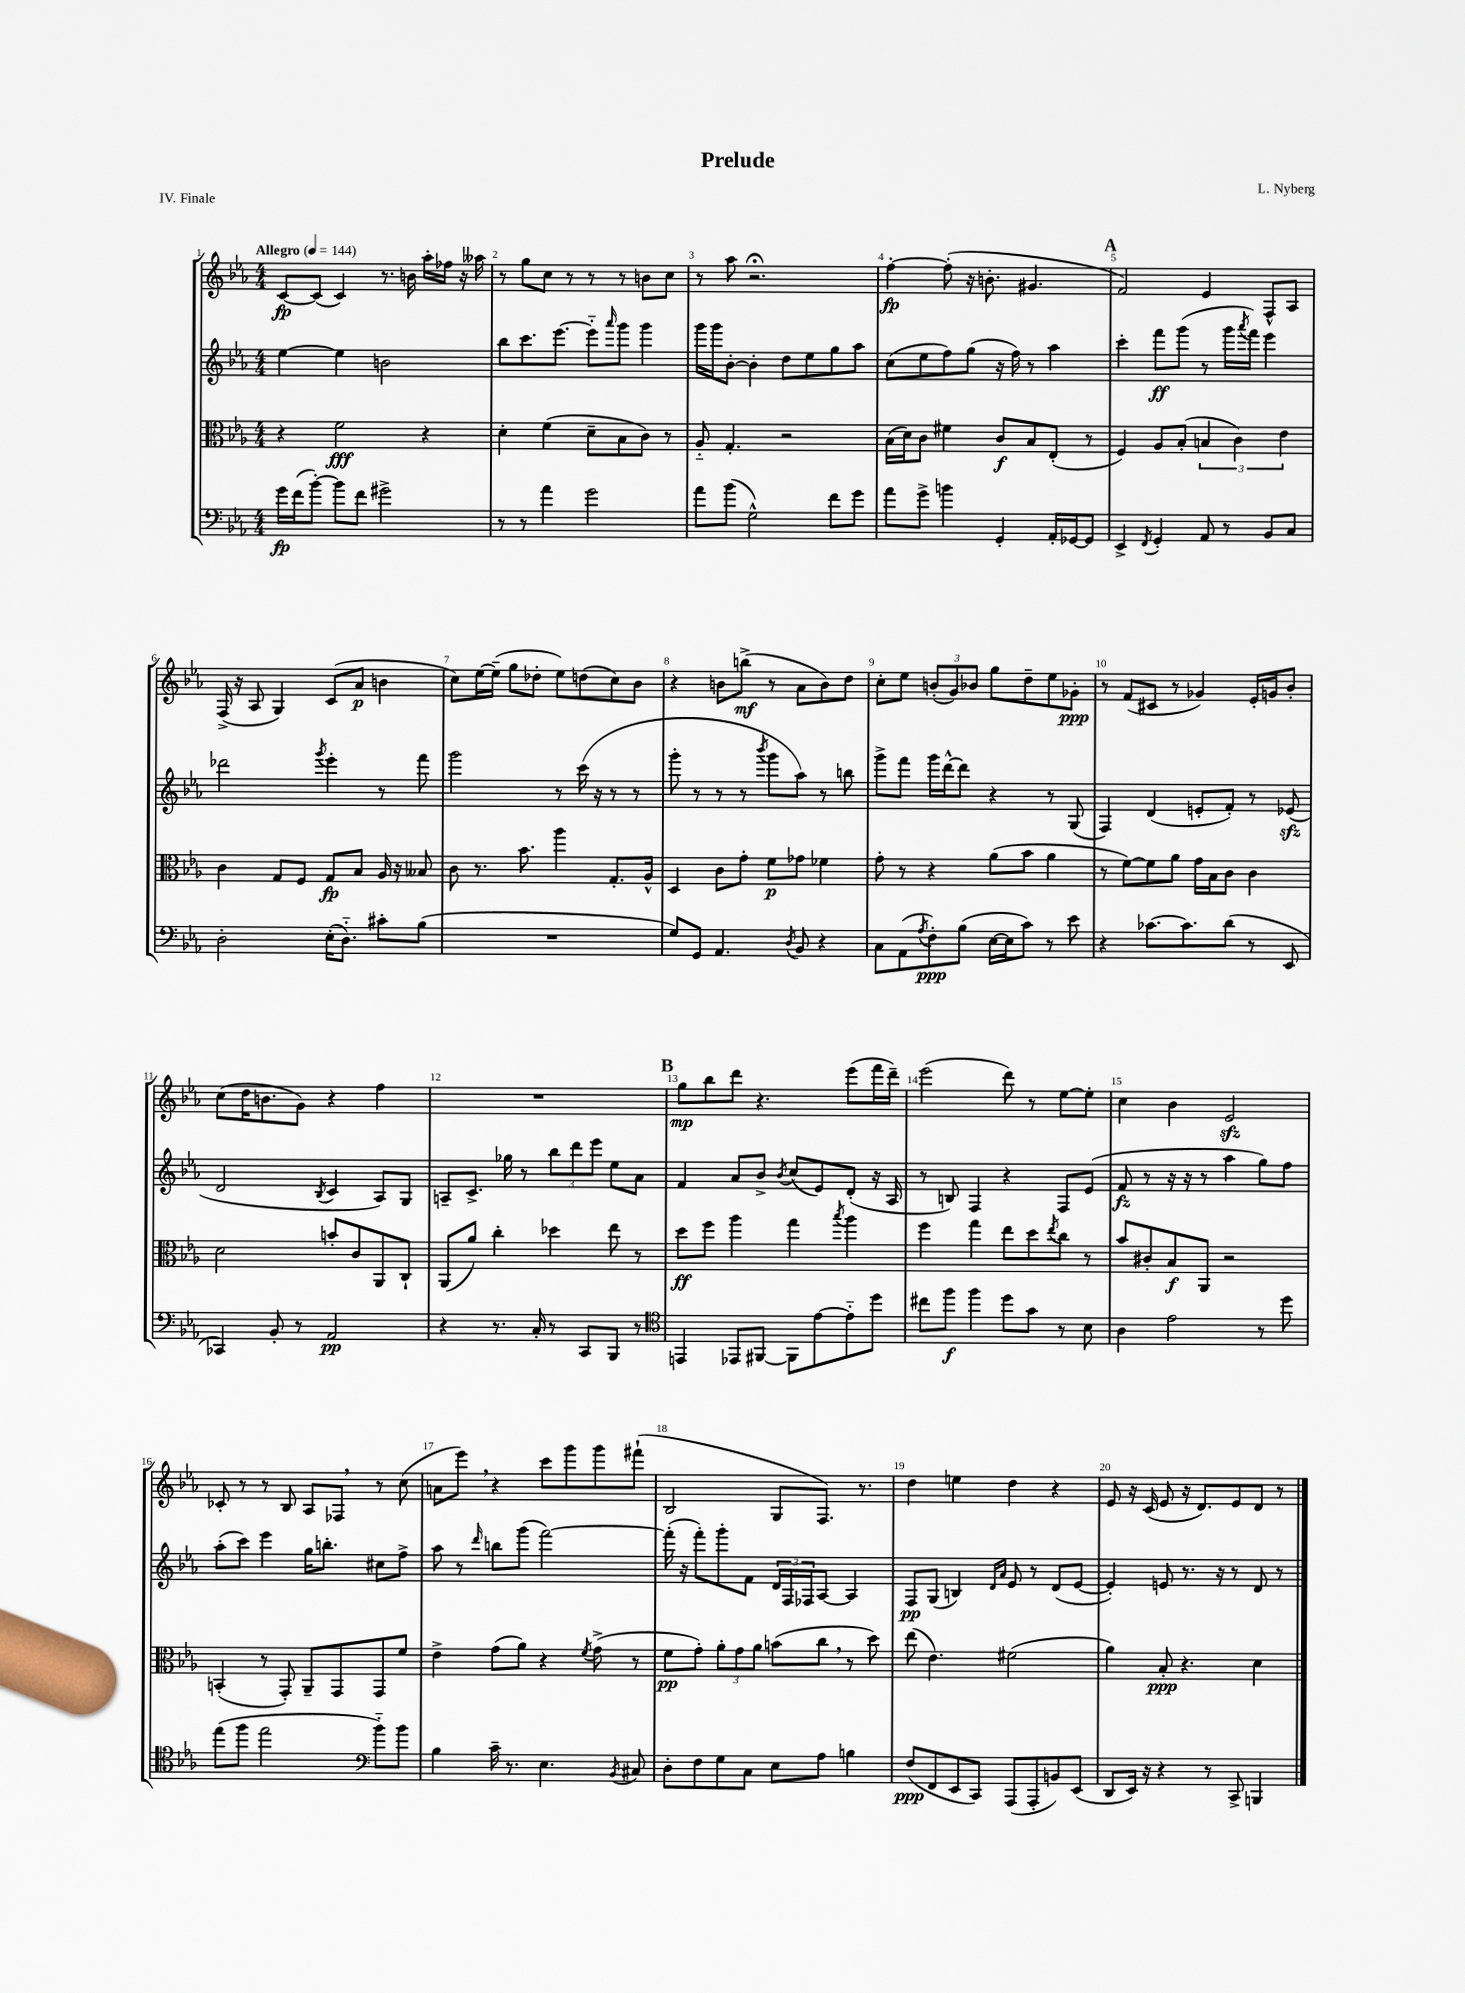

**kern	**dynam	**kern	**dynam	**kern	**dynam	**kern	**dynam
*part4	*part4	*part3	*part3	*part2	*part2	*part1	*part1
*staff4	*staff4	*staff3	*staff3	*staff2	*staff2	*staff1	*staff1
*clefF4	*	*clefC3	*	*clefG2	*	*clefG2	*
*k[b-e-a-]	*	*k[b-e-a-]	*	*k[b-e-a-]	*	*k[b-e-a-]	*
*M4/4	*	*M4/4	*	*M4/4	*	*M4/4	*
*MM144	*	*MM144	*	*MM144	*	*MM144	*
=1	=1	=1	=1	=1	=1	=1	=1
!	!	!	!	!	!	!LO:TX:a:B:t=Allegro	!
16g\LL	fp	4r	.	[4ee-\	.	[8c/L	fp
(16f\J	.	.	.	.	.	.	.
[8b-'\J)	.	.	.	.	.	(8c/J]	.
8b-\L]	.	2f\	fff	4ee-\]	.	4c/)	.
8f\J	.	.	.	.	.	.	.
2g#X^\	.	.	.	2bn\	.	8.r	.
.	.	.	.	.	.	16bn\	.
.	.	4r	.	.	.	16aa-'\LL	.
.	.	.	.	.	.	16ff-X\JJ	.
.	.	.	.	.	.	16r	.
.	.	.	.	.	.	16aa--X\	.
=2	=2	=2	=2	=2	=2	=2	=2
8r	.	4d'\	.	8bb-\L	.	8r	.
8r	.	.	.	8.ccc\	.	8gg\L	.
4a-\	.	(4f\	.	.	.	8cc\J	.
.	.	.	.	[8.eee-\J	.	.	.
.	.	.	.	.	.	8r	.
2g\	.	8d~\L	.	8eee-\L]	.	8r	.
.	.	.	.	16qqaaa-/	.	.	.
.	.	8B-\	.	8ggg\J	.	8r	.
.	.	8c\J)	.	4ggg\	.	8bn\L	.
.	.	8r	.	.	.	8cc\J	.
=3	=3	=3	=3	=3	=3	=3	=3
8a-\L	.	8A-/	.	16ggg\LL	.	8r	.
.	.	.	.	16ggg\J	.	.	.
(8b-\J	.	4.G'/	.	[8b-'\J	.	8aa-\	.
2G^^\)	.	.	.	4b-'\]	.	2.r;<	.
.	.	2r	.	8dd\L	.	.	.
.	.	.	.	8ee-\	.	.	.
8f\L	.	.	.	8gg\	.	.	.
8g\J	.	.	.	8aa-\J	.	.	.
=4	=4	=4	=4	=4	=4	=4	=4
8a-\L	.	(16B-\LL	.	(8cc\L	.	[4ff'\	fp
.	.	16d\J)	.	.	.	.	.
8g^\J	.	8c\J	.	8ee-\	.	.	.
4bn\	.	4f#X\	.	8ff\)	.	(8ff'\]	.
.	.	.	.	(8gg\J	.	16r	.
.	.	.	.	.	.	8.bn'\	.
4GG'/	.	8c/L	f	16r	.	.	.
.	.	.	.	16ff\)	.	.	.
.	.	8B-/	.	8r	.	4.g#X/	.
16AA-'/LL	.	(8E-'/J	.	4aa-\	.	.	.
[16GG-X/J	.	.	.	.	.	.	.
8GG-/J]	.	8r	.	.	.	.	.
!!LO:REH:place=s1:t=A
=5	=5	=5	=5	=5	=5	=5	=5
4EE-^/	.	4F/)	.	4ccc'\	.	2f/)	.
8qFF/	.	.	.	.	.	.	.
4GG'/	.	8A-/L	.	8fff\L	ff	.	.
.	.	(8B-'/J	.	(8ggg\J	.	.	.
8AA-/	.	6Bn/	.	8r	.	4e-/	.
8r	.	.	.	16ggg\LL	.	.	.
.	.	6c\)	.	.	.	.	.
.	.	.	.	8qaaa-/	.	.	.
.	.	.	.	16fff\JJ)	.	.	.
8BB-/L	.	.	.	4eee-\	.	8F^^/L	.
.	.	6e-\	.	.	.	.	.
8C/J	.	.	.	.	.	8A-/J	.
!!LO:LB:g=z
=6	=6	=6	=6	=6	=6	=6	=6
2D'\	.	4c\	.	2ddd-X\	.	(16F^/	.
.	.	.	.	.	.	16r	.
.	.	.	.	.	.	8A-/	.
.	.	8G/L	.	.	.	4G/)	.
.	.	8F/J	.	.	.	.	.
.	.	.	.	8qggg/	.	.	.
(16E-'\KL	.	8G/L	fp	4eee-'\	.	(8c/L	.
8.D\J)	.	.	.	.	.	.	.
.	.	8B-/J	.	.	.	8a-/J	p
8c#X'\L	.	16A-/	.	8r	.	4bn\	.
.	.	16r	.	.	.	.	.
(8B-\J	.	8B--X/	.	8fff\	.	.	.
=7	=7	=7	=7	=7	=7	=7	=7
1r	.	8c\	.	2ggg\	.	8cc\L)	.
.	.	8.r	.	.	.	[16ee-\L	.
.	.	.	.	.	.	(16ee-~\JJ]	.
.	.	.	.	.	.	8gg\L	.
.	.	8.b-\	.	.	.	.	.
.	.	.	.	.	.	8dd-X'\J	.
.	.	4aa-\	.	8r	.	8ee-\L)	.
.	.	.	.	(16ccc\	.	(8ddn\	.
.	.	.	.	16r	.	.	.
.	.	8.G'/L	.	8r	.	8cc\)	.
.	.	.	.	8r	.	8b-\J	.
.	.	16A-^^/Jk	.	.	.	.	.
=8	=8	=8	=8	=8	=8	=8	=8
8G/L)	.	4D/	.	8ggg'\	.	4r	.
8GG/J	.	.	.	8r	.	.	.
4.AA-/	.	8c\L	.	8r	.	8bn\L	.
.	.	8g'\J	.	8r	.	(8bbn^\J	mf
.	.	.	.	8qbbb-/	.	.	.
.	.	8f\L	p	8ggg\L	.	8r	.
8qD/	.	.	.	.	.	.	.
8BB-/	.	8g-X\J	.	8aa-\J)	.	8a-\L	.
4r	.	4f-X\	.	8r	.	8b\)	.
.	.	.	.	8bbn\	.	8dd\J	.
=9	=9	=9	=9	=9	=9	=9	=9
8C\L	.	8g'\	.	8ggg^\L	.	8cc'\L	.
(8AA-\	.	8r	.	8fff\J	.	8ee-\J	.
8qA-/	.	.	.	.	.	.	.
8F'\)	ppp	4r	.	16ggg\LL	.	(12bn'/L	.
.	.	.	.	[16ddd^^\J	.	.	.
.	.	.	.	.	.	12g/)	.
(8B-\J	.	.	.	8ddd\J]	.	.	.
.	.	.	.	.	.	12b-X/J	.
[16E-\LL	.	(8a-\L	.	4r	.	8gg\L	.
16E-\J]	.	.	.	.	.	.	.
8c\J)	.	8b-\J	.	.	.	8dd~\	.
8r	.	4a-\	.	8r	.	8ee-\	.
8e-\	.	.	.	(8G/	.	8g-X'\J	ppp
=10	=10	=10	=10	=10	=10	=10	=10
4r	.	8r	.	4F/)	.	8r	.
.	.	[8f\L)	.	.	.	(8f/L	.
[8.c-X\L	.	8f\]	.	(4d/	.	8c#X/J	.
.	.	8a-\J	.	.	.	8r	.
8.c-\]	.	.	.	.	.	.	.
.	.	16g\LL	.	8en'/L	.	4g-X/)	.
.	.	16B-\J	.	.	.	.	.
(8d\J	.	8c\J	.	8f'/J)	.	.	.
8r	.	4c\	.	8r	.	16e-'/LL	.
.	.	.	.	.	.	16gn/J	.
8EE-/	.	.	.	(8e-Xzz/	.	8b-'/J	.
!!LO:LB:g=z
=11	=11	=11	=11	=11	=11	=11	=11
4CC-X/)	.	2d\	.	2d/	.	(8cc\L	.
.	.	.	.	.	.	16dd\K	.
.	.	.	.	.	.	8.bn\	.
8BB-'/	.	.	.	.	.	.	.
8r	.	.	.	.	.	8g\J)	.
.	.	.	.	8qB-/	.	.	.
2AA-/	pp	8bn'/L	.	4c/	.	4r	.
.	.	8c/	.	.	.	.	.
.	.	8AA-/	.	8A-/L)	.	4ff\	.
.	.	8C`/J	.	8G/J	.	.	.
=12	=12	=12	=12	=12	=12	=12	=12
4r	.	(8AA-/L	.	8An~/L	.	1r	.
.	.	8a-/J)	.	8.c^/J	.	.	.
8.r	.	4cc'\	.	.	.	.	.
.	.	.	.	16gg-X\	.	.	.
.	.	.	.	8r	.	.	.
16C'/	.	.	.	.	.	.	.
8r	.	4dd-X\	.	12bb-\L	.	.	.
.	.	.	.	12ddd\	.	.	.
8CC/L	.	.	.	.	.	.	.
.	.	.	.	12eee-\J	.	.	.
8BBB-/J	.	8ee-\	.	8ee-\L	.	.	.
8r	.	8r	.	8a-\J	.	.	.
!!LO:REH:place=s1:t=B
=13	=13	=13	=13	=13	=13	=13	=13
*clefC4	*	*	*	*	*	*	*
4EEn/	.	8dd\L	ff	4f/	.	8gg\L	mp
.	.	8ff\J	.	.	.	8bb-\	.
8EE-X/L	.	4aa-\	.	8a-/L	.	8ddd\J	.
[8FF#X/J	.	.	.	8b-^/J	.	4.r	.
.	.	.	.	8qb-/	.	.	.
8FF#\L]	.	4gg\	.	(8cc/L	.	.	.
[8e-\	.	.	.	8e-/)	.	.	.
.	.	8qbb-/	.	.	.	.	.
8e-\]	.	4aa-\	.	(8d'/J	.	(8eee-\L	.
8dd\J	.	.	.	16r	.	16fff\L	.
.	.	.	.	16A-/	.	16ddd~\JJ)	.
=14	=14	=14	=14	=14	=14	=14	=14
8cc#X\L	.	4ff\	.	8r	.	(2eee-\	.
8ff\J	f	.	.	8Bn/)	.	.	.
4ff\	.	4gg\	.	4F/	.	.	.
8dd\L	.	8ee-\L	.	4r	.	8ddd\)	.
8g\J	.	8dd\	.	.	.	8r	.
.	.	8qee-/	.	.	.	.	.
8r	.	8cc\J	.	8F/L	.	[8ee-\L	.
8B-\	.	8r	.	(8e-/J	.	8ee-'\J]	.
=15	=15	=15	=15	=15	=15	=15	=15
4A-\	.	8b-/L	.	8f/	fz	4cc\	.
.	.	8c#X'/	.	8r	.	.	.
2e-\	.	8B-/	f	16r	.	4b-\	.
.	.	.	.	16r	.	.	.
.	.	8AA-/J	.	8r	.	.	.
.	.	2r	.	4aa-\	.	2e-zz/	.
8r	.	.	.	8gg\L)	.	.	.
8dd\	.	.	.	8ff\J	.	.	.
!!LO:LB:g=z
=16	=16	=16	=16	=16	=16	=16	=16
(8ee-\L	.	(4BBn'/	.	(8aa-'\L	.	8c-X'/	.
8ff\J	.	.	.	8ccc\J)	.	8r	.
2ee-\	.	8r	.	4eee-\	.	8r	.
.	.	8GG'/)	.	.	.	8B-/	.
.	.	8AA-~/L	.	16gg\KL	.	8A-/L	.
.	.	.	.	8.bbn'\J	.	.	.
.	.	8GG/	.	.	.	8F-X,/J	.
*clefF4	*	*	*	*	*	*	*
8b-\L)	.	8GG/	.	8cc#X\L	.	8r	.
8b-\J	.	8f/J	.	8ff^\J	.	(8cc\	.
=17	=17	=17	=17	=17	=17	=17	=17
4B-\	.	4e-^\	.	8aa-\	.	8an\L	.
.	.	.	.	8r	.	8eee-,\J)	.
.	.	.	.	16qqddd/	.	.	.
16c~\	.	(8g\L	.	8bbn\L	.	4r	.
8.r	.	.	.	.	.	.	.
.	.	8a-\J)	.	(8ggg\J	.	.	.
4.E-\	.	4r	.	[2fff\)	.	8ccc\L	.
.	.	.	.	.	.	8ggg\	.
.	.	8qf/	.	.	.	.	.
.	.	(8g^\	.	.	.	8ggg\	.
8qBB-/	.	.	.	.	.	.	.
8C#X/	.	8r	.	.	.	(8fff#X`\J	.
=18	=18	=18	=18	=18	=18	=18	=18
8D'\L	.	8f\L	pp	(16fff'\]	.	2B-/	.
.	.	.	.	16r	.	.	.
8F\	.	8g'\J)	.	8fff'\L)	.	.	.
8G\	.	12a-'\L	.	8ggg'\	.	.	.
.	.	12g\	.	.	.	.	.
8C\J	.	.	.	8f\J	.	.	.
.	.	12a-\J	.	.	.	.	.
8E-\L	.	(8bn\L	.	24d/LL	.	8G/L	.
.	.	.	.	24F/	.	.	.
.	.	.	.	24F-X/J	.	.	.
8A-\J	.	8cc,\J	.	[8A-/J	.	8.F/J)	.
4Bn\	.	8r	.	4A-/]	.	.	.
.	.	.	.	.	.	8.r	.
.	.	8dd\)	.	.	.	.	.
=19	=19	=19	=19	=19	=19	=19	=19
(8F/L	ppp	(8ee-\	.	8F/L	pp	4dd\	.
8FF/	.	4.e-\)	.	(8G/J	.	.	.
8EE-/	.	.	.	4Bn/)	.	4een\	.
8CC/J)	.	.	.	.	.	.	.
.	.	.	.	16qqd/LL	.	.	.
.	.	.	.	16qqa-/JJ	.	.	.
(8AAA-/L	.	(2f#X\	.	8e-/	.	4dd\	.
8AAA-'/	.	.	.	8r	.	.	.
8BBn/)	.	.	.	(8d/L	.	4r	.
(8EE-/J	.	.	.	[8e-/J	.	.	.
=20	=20	=20	=20	=20	=20	=20	=20
8DD/L	.	4a-\)	.	4e-'/])	.	8e-/	.
16EE-/Jk)	.	.	.	.	.	16r	.
16r	.	.	.	.	.	(16c/	.
4r	.	8B-'/	ppp	8en/	.	8e-/	.
.	.	4.r	.	8.r	.	16r	.
.	.	.	.	.	.	8.d/L)	.
8r	.	.	.	.	.	.	.
.	.	.	.	16r	.	.	.
8CC^/	.	.	.	8r	.	8e-/	.
4BBBn/	.	4d\	.	8d/	.	8d/J	.
.	.	.	.	8r	.	8r	.
==	==	==	==	==	==	==	==
*-	*-	*-	*-	*-	*-	*-	*-
